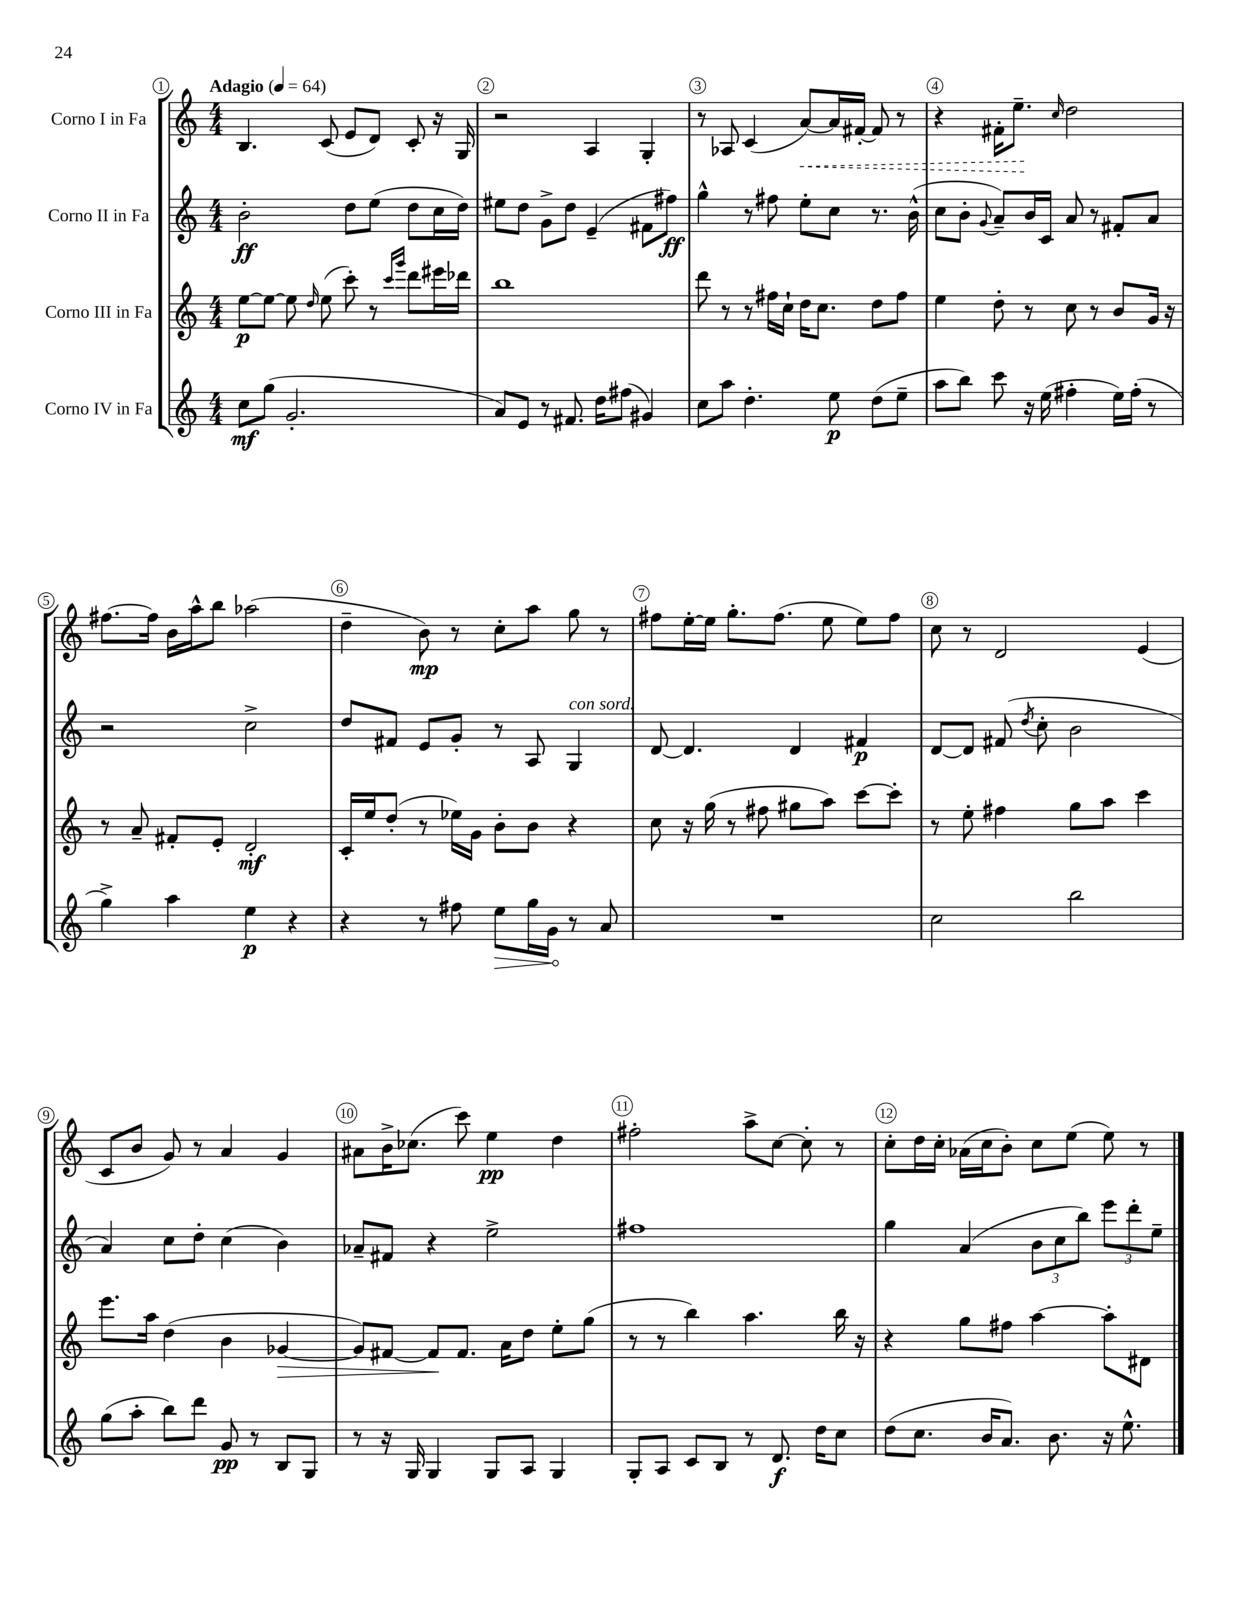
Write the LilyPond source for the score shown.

<<
\new StaffGroup <<
\new Staff = "s0" \with { instrumentName = "Corno I in Fa" } {
    \clef treble \key c \major \numericTimeSignature \time 4/4 \tempo "Adagio" 4 = 64
    \autoBeamOff b4. c'8( e'8[ d'8]) c'8-. r16 g16 |
    r2 a4 g4-. |
    r8 aes8 c'4( \once \override Hairpin.style = #'dashed-line a'8[~\<) a'16 fis'16]~-. fis'8 r8 |
    r4 fis'16[-. e''8.]--\! \grace { c''16 } d''2 |
    fis''8.[~ fis''16] b'16[ a''16-^ b''8] aes''2( |
    d''4-- b'8\mp) r8 c''8[-. a''8] g''8 r8 |
    fis''8[ e''16~-. e''16] g''8.[-. fis''8.]( e''8 e''8[) fis''8] |
    c''8 r8 d'2 e'4( |
    c'8[ b'8] g'8) r8 a'4 g'4 |
    ais'8[ b'16-> ces''8.]( c'''8) e''4\pp d''4 |
    fis''2-. a''8[-> c''8]~ c''8-. r8 |
    c''8[-. d''16 c''16]-. aes'16[( c''16 b'8]-.) c''8[ e''8]( e''8) r8 \bar "|." |
}
\new Staff = "s1" \with { instrumentName = "Corno II in Fa" } {
    \clef treble \key c \major \numericTimeSignature \time 4/4
    \autoBeamOff b'2-.\ff d''8[ e''8]( d''8[ c''16 d''16]) |
    eis''8[ d''8] g'8[-> d''8] e'4--( fis'8[ fis''8]\ff) |
    g''4-^ r8 fis''8 e''8[-. c''8] r8. b'16-^( |
    c''8[ b'8]-. \appoggiatura { g'8 } a'8[--) b'16 c'16] a'8 r8 fis'8[-. a'8] |
    r2 c''2-> |
    d''8[ fis'8] e'8[ g'8]-. r8 a8 g4^\markup { \italic "con sord." } |
    d'8~ d'4. d'4 fis'4\p |
    d'8[~ d'8] fis'8( \acciaccatura { d''8 } c''8-. b'2 |
    a'4) c''8[ d''8]-. c''4( b'4) |
    aes'8[-- fis'8] r4 e''2-> |
    fis''1 |
    g''4 a'4( \tuplet 3/2 { b'8[ c''8 b''8]) } \tuplet 3/2 { e'''8[ d'''8-. e''8]-- } \bar "|." |
}
\new Staff = "s2" \with { instrumentName = "Corno III in Fa" } {
    \clef treble \key c \major \numericTimeSignature \time 4/4
    \autoBeamOff e''8[~\p e''8]~ e''8 \grace { d''16 } e''8( c'''8-.) r8 \grace { c'''16[ g'''16] } d'''8[ eis'''16 des'''16] |
    b''1 |
    d'''8 r8 r8 fis''16[ c''16]-! d''16[ c''8.] d''8[ fis''8] |
    e''4 d''8-. r8 c''8 r8 b'8[ g'16] r16 |
    r8 a'8-- fis'8[-. e'8]-. d'2-.\mf |
    c'16[-. e''16 d''8]-.( r8 ees''16[) g'16] b'8[-. b'8] r4 |
    c''8 r16 g''16( r8 fis''8 gis''8[ a''8]) c'''8[~ c'''8]-. |
    r8 e''8-. fis''4 g''8[ a''8] c'''4 |
    e'''8.[ a''16] d''4( b'4 ges'4~\> |
    ges'8[) fis'8]~ fis'8[\! fis'8.] a'16[ d''8] e''8[-. g''8]( |
    r8 r8 b''4) a''4. b''16 r16 |
    r4 g''8[ fis''8] a''4~ a''8[-. dis'8] \bar "|." |
}
\new Staff = "s3" \with { instrumentName = "Corno IV in Fa" } {
    \clef treble \key c \major \numericTimeSignature \time 4/4
    \autoBeamOff c''8[\mf g''8]( g'2.-. |
    a'8[) e'8] r8 fis'8. d''16[ fis''8]( gis'4) |
    c''8[ a''8] d''4.-. e''8\p d''8[( e''8]-- |
    a''8[ b''8]) c'''8 r16 e''16( fis''4-. e''16[) fis''16]-.( r8 |
    g''4->) a''4 e''4\p r4 |
    r4 r8 fis''8 \once \override Hairpin.circled-tip = ##t e''8[\> g''16 g'16]\! r8 a'8 |
    R1 |
    c''2 b''2 |
    g''8[( a''8]-. b''8[) d'''8] g'8\pp r8 b8[ g8] |
    r8 r16 g16 g4 g8[ a8] g4 |
    g8[-. a8] c'8[ b8] r8 d'8.\f d''16[ c''8] |
    d''8[( c''8.] b'16[ a'8.]) b'8. r16 e''8.-^ \bar "|." |
}
>>
>>
\layout { \context { \Score \override BarNumber.break-visibility = ##(#f #t #t) barNumberVisibility = #all-bar-numbers-visible \override BarNumber.stencil = #(make-stencil-circler 0.1 0.3 ly:text-interface::print) } }
